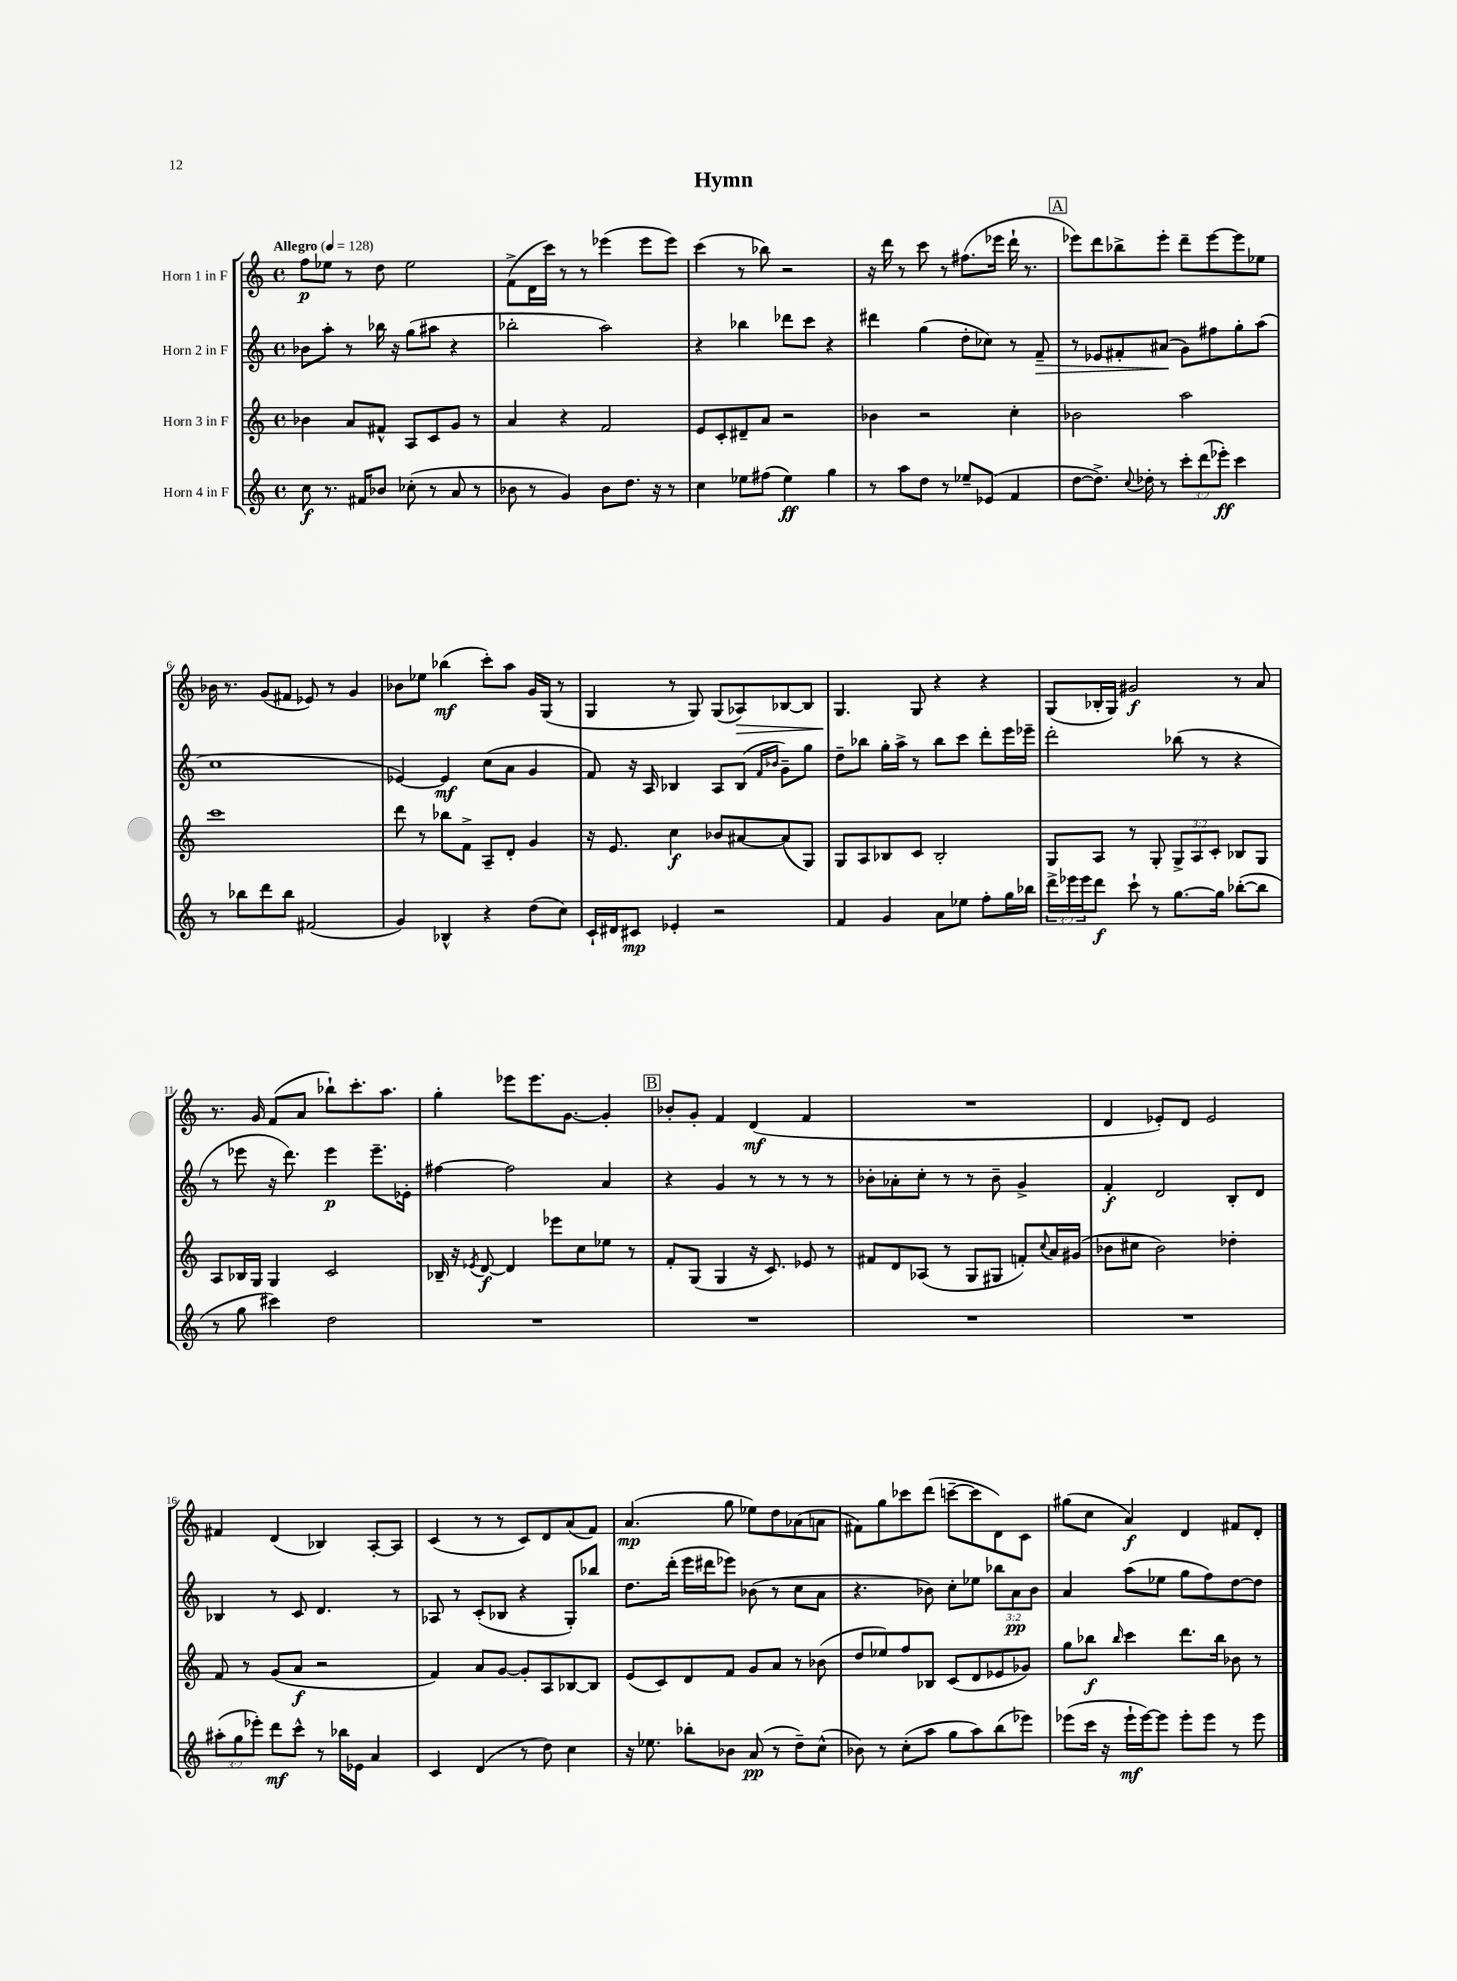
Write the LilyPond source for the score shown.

\header { title = "Hymn" }
<<
\new StaffGroup <<
\new Staff = "s0" \with { instrumentName = "Horn 1 in F" } {
    \clef treble \key c \major \defaultTimeSignature \time 4/4 \tempo "Allegro" 4 = 128
    f''8\p ees''8 r8 d''8 ees''2 |
    f'8->( d'16 c'''16) r8 r8 ees'''4( ees'''8 ees'''8) |
    c'''4( r8 bes''8) r2 |
    r16 d'''16 r8 c'''8 r8 fis''8.( ees'''16 d'''16-! r8. |
    \mark \markup { \box "A" } ees'''8) d'''8 bes''8-> ees'''8-. d'''8-- ees'''8~ ees'''8 ees''8 |
    bes'16 r8. g'8( fis'8 ees'8) r8 g'4 |
    bes'8 ees''8 bes''4\mf( c'''8-.) a''8 g'16 g16( r8 |
    g4 r8 g8) g8( aes8\>) bes8~ bes8 |
    g4.\! g8 r4 r4 |
    g8( bes16-. g16) gis'2\f r8 a'8 |
    r8. g'16 f'8( a'8 bes''8-!) c'''8.-. a''8. |
    g''4-. ees'''8 ees'''8. g'8.~ g'4-. |
    \mark \markup { \box "B" } bes'8-. g'8-. f'4 d'4\mf( f'4 |
    R1 |
    d'4 ees'8-.) d'8 ees'2 |
    fis'4 d'4( bes4) a8~-. a8 |
    c'4( r8 r8 c'8) d'8 a'8( f'8) |
    a'4.\mp( g''8 ees''8) d''8 aes'8( a'8 |
    fis'8) g''8 ces'''8 d'''8( c'''8~-- c'''8 d'8) c'8 |
    gis''8( c''8 a'4\f) d'4 fis'8 d'8-. \bar "|." |
}
\new Staff = "s1" \with { instrumentName = "Horn 2 in F" } {
    \clef treble \key c \major \defaultTimeSignature \time 4/4 \override Staff.TupletNumber.text = #tuplet-number::calc-fraction-text
    bes'8 a''8-. r8 bes''16 r16 g''8( ais''8 r4 |
    bes''2-. a''2) |
    r4 bes''4 des'''8 c'''8 r4 |
    dis'''4 g''4( d''8-. ces''8) r8 f'8--\> |
    \mark \markup { \box "A" } r8 ees'8 fis'8-. ais'8\!( g'8) fis''8 g''8-. a''8( |
    c''1 |
    ees'4~) ees'4\mf c''8( a'8 g'4 |
    f'8) r16 a16 bes4 a8 bes8( \grace { f'16 bes'16 } g'8--) g''8 |
    d''8-- bes''8 g''16-. a''16-> r8 bes''8 c'''8 d'''8-. e'''16 ees'''16-- |
    d'''2-. bes''8( r8 r4 |
    r8 ees'''8 r16 d'''8.) ees'''4\p ees'''8.-- ees'16-. |
    fis''4~ fis''2 a'4 |
    \mark \markup { \box "B" } r4 g'4 r8 r8 r8 r8 |
    bes'8-. aes'8-. c''8-. r8 r8 bes'8-- g'4-> |
    f'4-.\f d'2 b8-. d'8 |
    bes4 r8 c'8 d'4. r8 |
    aes8 r8 c'8-.( bes8 r4 g8-.) bes''8 |
    d''8. d'''16-.( e'''16 dis'''16 ees'''8) bes'8( r8 c''8 a'8 |
    r4. bes'8) c''8-. ees''8 \tuplet 3/2 { bes''8 a'8\pp bes'8 } |
    a'4 a''8( ees''8 g''8 f''8) d''8~ d''8 \bar "|." |
}
\new Staff = "s2" \with { instrumentName = "Horn 3 in F" } {
    \clef treble \key c \major \defaultTimeSignature \time 4/4 \override Staff.TupletNumber.text = #tuplet-number::calc-fraction-text
    bes'4 a'8 fis'8-^ a8 c'8 g'8 r8 |
    a'4 r4 f'2 |
    e'8 c'8-. dis'8-- a'8 r2 |
    bes'4 r2 c''4-. |
    \mark \markup { \box "A" } bes'2 a''2 |
    c'''1 |
    d'''8 r8 bes''8 f'8-> a8-- d'8-. g'4 |
    r16 e'8. c''4\f bes'8 ais'8~ ais'8( g8) |
    g8 a8 bes8 c'8 bes2-. |
    g8 a8 r8 g8-. \tuplet 3/2 { g8-> a8 c'8-. } bes8 g8 |
    a8 bes16 g16 g4 c'2 |
    bes16-- r16 \acciaccatura { ees'8 } d'8~\f d'4 ees'''8 c''8 ees''8 r8 |
    \mark \markup { \box "B" } f'8-. g8( g4 r16 c'8.) ees'8 r8 |
    fis'8 d'8 aes8( r8 g8 gis8 f'8-.) \appoggiatura { c''8 } a'16 gis'16( |
    bes'8 cis''8 bes'2) des''4-. |
    f'8 r8 g'8( a'8\f r2 |
    f'4) a'8 g'8~ g'8-. a8 bes8~ bes8 |
    e'8( c'8) d'8 f'8 g'8 a'8 r8 bes'8( |
    d''8 ees''8) f''8 bes8 c'8( d'8 ees'8 ges'8) |
    g''8 bes''8\f \grace { bes''16 } c'''4 d'''8. bes''16 bes'8 r8 \bar "|." |
}
\new Staff = "s3" \with { instrumentName = "Horn 4 in F" } {
    \clef treble \key c \major \defaultTimeSignature \time 4/4 \override Staff.TupletNumber.text = #tuplet-number::calc-fraction-text
    c''8\f r8. fis'16 bes'8 ces''8-.( r8 a'8 r8 |
    bes'8 r8 g'4) bes'8 d''8. r16 r8 |
    c''4 ees''8 fis''8( ees''4\ff) g''4 |
    r8 a''8 d''8 r8 ees''8-- ees'8( f'4 |
    \mark \markup { \box "A" } d''8~ d''8.->) \appoggiatura { c''8 } des''16-. r8 \tuplet 3/2 { c'''8-. d'''8( ees'''8-.\ff) } c'''4 |
    r8 bes''8 d'''8 bes''8 fis'2( |
    g'4) bes4-^ r4 d''8( c''8) |
    c'16-! dis'16 cis'8\mp ees'4-. r2 |
    f'4 g'4 a'8 ees''8 f''8-. g''16 bes''16 |
    \tuplet 3/2 { d'''16-> ees'''16 ees'''16 } d'''8\f c'''8-! r8 g''8.~ g''16 bes''8~-.( bes''8 |
    r8 g''8 cis'''4) d''2 |
    R1 |
    \mark \markup { \box "B" } R1 |
    R1 |
    R1 |
    \tuplet 3/2 { ais''8-.( g''8 ees'''8-.) } d'''8\mf c'''8-^ r8 bes''16 ees'16 a'4 |
    c'4 d'4( r8 d''8) c''4 |
    r16 ees''8. bes''8-. bes'8 a'8\pp( r8 d''8--) c''8-^( |
    bes'8) r8 c''8-.( a''8 g''8 a''8) b''8( ees'''8) |
    ees'''8( c'''16 r16 ees'''16-!\mf ees'''16~) ees'''8 ees'''8-. ees'''8 r8 ees'''8 \bar "|." |
}
>>
>>
